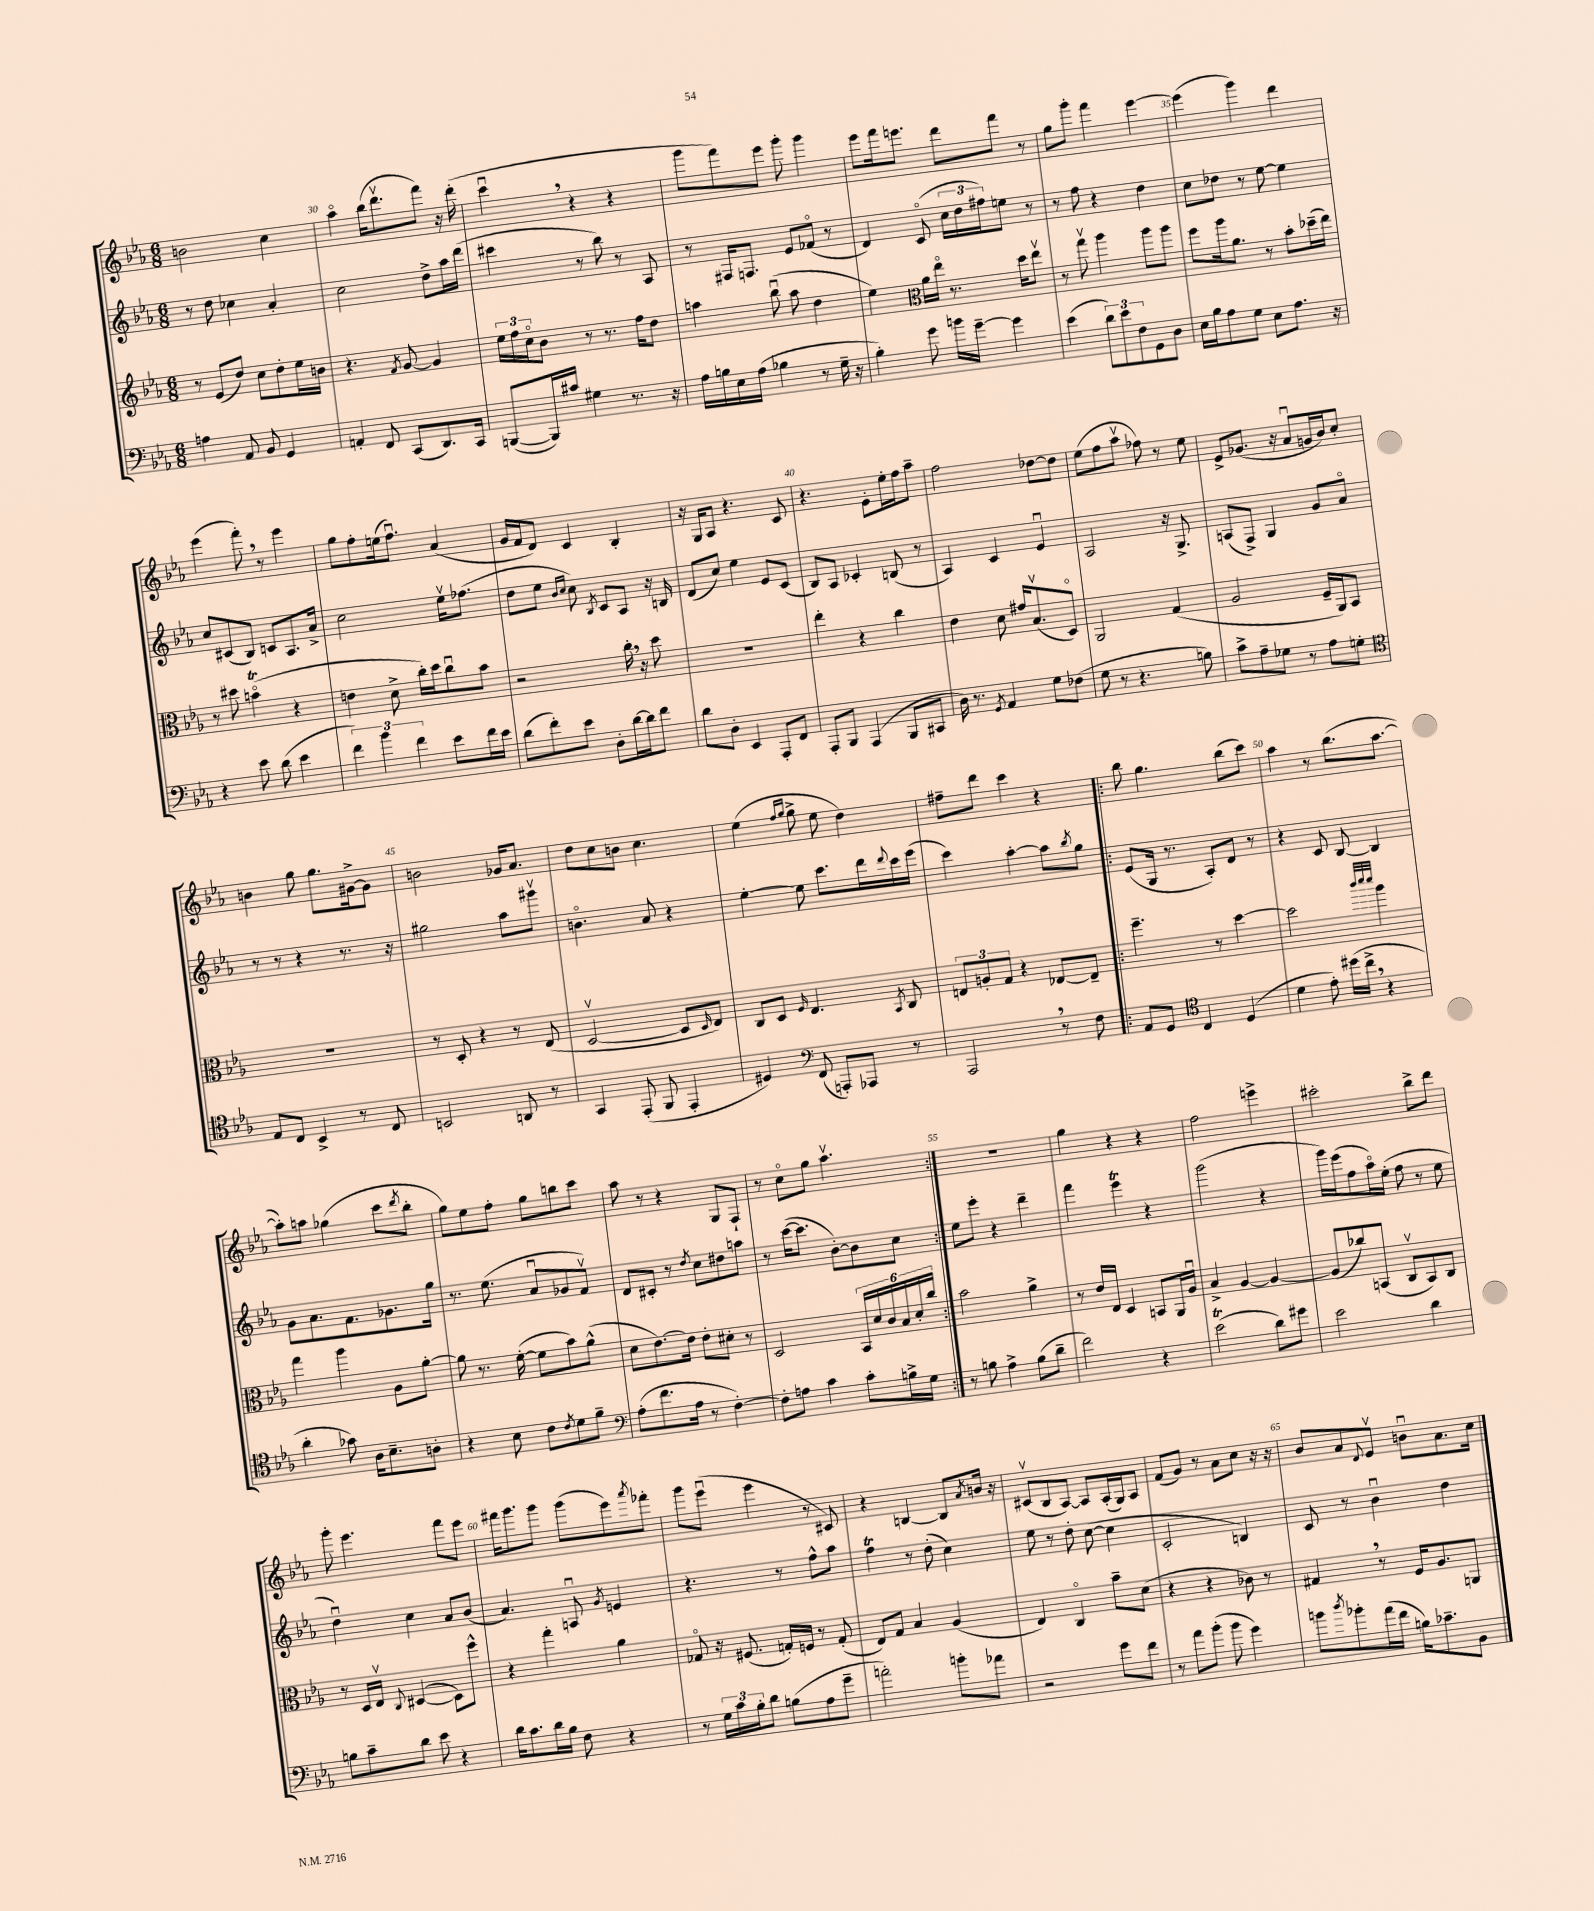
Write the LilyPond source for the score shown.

<<
\new StaffGroup <<
\new Staff = "s0" {
    \clef treble \key ees \major \numericTimeSignature \time 6/8
    b'2 c''4 |
    aes''4\flageolet bes''16( d'''8.\upbow f'''8) r16 d'''16-.( |
    c'''4\downbow \breathe r4 r4 |
    g'''8 f'''8) ees'''8 g'''8-. g'''4 |
    ees'''8 f'''16 e'''8. d'''8 f'''8 r8 |
    g''8 g'''8-. f'''4 ees'''4~ |
    ees'''4( g'''4) d'''4 |
    ees'''4( f'''8-.) \breathe r8 ees'''4 |
    g''8 f''8-. e''16( f''8.\downbow) aes'4( |
    g'16 f'16 d'8) c'4 bes4-. |
    r16 g16 aes8 r4. c'8 |
    r4. ees'8-. ees''16-. f''16 aes''8-- |
    f''2 des''8~ des''8 |
    ees''8( f''8 aes''8\upbow fes''8) r8 ees''8 |
    ees'8-> ges'8.( r16 aes'8\downbow g'16 bes'16) c''8-. |
    b'4 g''8 g''8. gis'16~-> gis'8 |
    b'2 ges'16 aes'8. |
    d''8 c''8 b'8 c''4. |
    ees''4( \grace { f''16 g''16 } g''8-> ees''8 d''4) |
    fis''8-- d'''8 c'''4 r4 |
    \repeat volta 2 { bes''8 g''4. bes''8( c'''8) |
    aes''4 r8 bes''8.( aes''8.~ |
    aes''8-.) a''8 ges''4( c'''8 \acciaccatura { d'''8 } bes''8-. |
    g''8) ees''8 f''8-. g''8 b''8 c'''8 |
    aes''8 r8 r4 g8 f8-! |
    r8 c''8\flageolet g''8 aes''4.\upbow | }
    R2. |
    g''4 r4 r4 |
    f''2 e'''4-> |
    cis'''2-. bes''8-> d'''8 |
    g'''8-. ees'''4. f'''8 ees'''8 |
    fis'''16 g'''8. g'''8 g'''8( ees'''8) \acciaccatura { aes'''8 } fes'''8-. |
    g'''8 ees'''8\downbow( ees'''4 r8 cis'8) |
    r4 b4~ b8 \acciaccatura { aes'8 } b'16 r16 |
    cis'8\upbow( bes8 aes8~) aes8 aes16-.( g16) aes8 |
    f'8( g'8) r8 aes'8 c''8 r16 r16 |
    bes'8 aes'8 \appoggiatura { d'8 } ees'8\upbow b'8\downbow aes'8. c''16 \bar "|." |
}
\new Staff = "s1" {
    \clef treble \key ees \major \numericTimeSignature \time 6/8
    r8 d''8 ces''4 aes'4-. |
    c''2 d''8-> aes''16 d'''16( |
    cis'''4 r8 bes''8) r8 aes8 |
    r8 fis16 f8. ees'8 fes'8\flageolet( r8 |
    d'4) c'8\flageolet( \tuplet 3/2 { c''16 d''16 fis''16) } e''8 r8 |
    r8 f''8 r4 d''4 |
    c''8 des''8 r8 ees''8~ ees''4 |
    c''8 cis'8( bes8) c'8 aes8. aes'16-> |
    c''2 ees''16\upbow fes''8.( |
    d''8 ees''8 \grace { bes'16 c''16 } c''8) \acciaccatura { bes8 } c'8 aes8 r16 b16 |
    d'8( c''8) ees''4 ees'8 c'8( |
    bes8) aes8 ces'4-. b8( r8 |
    aes4) c'4 ees'4\downbow |
    aes2 r16 g8.-> |
    a8( f8->) g4 g'8 aes'8\flageolet |
    r8 r8 r4 r8. r16 |
    gis''2 aes''8 gis'''8\upbow |
    b'4.\flageolet aes'8 r4 |
    ees''4~-. ees''8 c'''8. d'''16 \appoggiatura { d'''8 } c'''16 ees'''16( |
    c'''4) aes''4~-. aes''8 \acciaccatura { bes''8 } g''8 |
    \repeat volta 2 { ees'8( g16 r8. aes8-.) d'8 r8 |
    r4 c'8 bes8~ bes4 |
    g'8 aes'8. f'8. ges'8. g''16 |
    r8. ees''8.( aes'8\downbow ges'8 f'8\upbow) |
    d'8 cis'8-. r8 \acciaccatura { d''8 } c''8 dis''8 a''8 |
    r8 c'''16~( c'''8. bes'8~-.) bes'8 c''8 | }
    ees''8 ees'''8-. r4 d'''4-- |
    f'''4 ees'''4\trill r4 |
    g'''2( r4 |
    g'''16) ees'''16( f''8 aes''16\flageolet) ees''16-.( f''8 r8 ees''8 |
    d''4\downbow) c''4 aes'8 bes'8( |
    aes'4.) a8\downbow \acciaccatura { g'8 } e'4 |
    r4. r8 f''8-^ aes''8 |
    f''4\trill r8 d''8-.( c''4) |
    ees''8 r8 d''8-. c''8~( c''4 |
    c'2-. b4) |
    c'8 r8 bes'4\downbow d''4 \bar "|." |
}
\new Staff = "s2" {
    \clef treble \key ees \major \numericTimeSignature \time 6/8
    r8 ees'8( d''8) c''8 d''8-. ees''16 b'16 |
    r4. \acciaccatura { f'8 } g'8~ g'4 |
    \tuplet 3/2 { ees''16 f''16 c''16\flageolet } bes'8 r8 r8. f''16 d''8 |
    a''4 bes''8\downbow( a''8 d''4 |
    ees''4) \clef alto aes'16 ees''16\flageolet r8. d''16 ees''8\upbow |
    r8 g''8\upbow aes''4 aes''8 aes''8 |
    f''8 aes''16 aes'8. r8 bes'8-. des''16--( ees''16) |
    r8 dis''8 b'4\flageolet\trill( r4 |
    e'4 d'8-> c''16-.) d''16 c''8\downbow bes'8 |
    r2 c''16-. \breathe r16 d''8 |
    R2. |
    ees''4-. r4 c''4 |
    ees'4 d'8 gis'16 bes8.\upbow( d8\flageolet) |
    aes,2 g4( |
    aes2 f16-- aes,16) bes,8 |
    R2. |
    r8 d8-. r4 r8 ees8( |
    d2~\upbow d8 \grace { d16 } ees8) |
    c8 d8 \grace { f16 } ees4. \acciaccatura { bes,8 } c8 |
    \tuplet 3/2 { e8 a8-. g8 } r4 ees8~ ees8-- |
    \repeat volta 2 { f''4.-- r8 d''4~ |
    d''2 \grace { c'''32 d'''32 d'''32 } aes''4 |
    g''4 aes''4 aes8 aes'8~-. |
    aes'8 r8. f'16~-.( f'8 bes'8) aes'8-^( |
    d'8 ees'8.~) ees'16 ees'8-. dis'8-. r8 |
    d2 \tuplet 6/4 { bes,16 d'16 c'16 bes16 d'16-. c''16 } | }
    bes'2 aes'4-> |
    r8 ees'16 ees16 d4 b,8 aes,16 aes16\downbow |
    bes4-> aes4~ aes4~ |
    aes8( ces''8) b,8( c8\upbow b,8) c8 |
    r8 d16 ees16\upbow \appoggiatura { c8 } dis4~( dis8) f''8-^ |
    r4 g''4-. aes'4 |
    ges8\flageolet r16 fis8.( g16-.) f16 r8 g8-.( |
    ees8) g8 bes4 aes4( |
    ees4) c4\flageolet bes'8-- d'8( |
    r4 r4 ces'8) r8 |
    gis4 \breathe r8 f16 aes8. a,8 \bar "|." |
}
\new Staff = "s3" {
    \clef bass \key ees \major \numericTimeSignature \time 6/8
    a4 aes,8 bes,8 g,4 |
    a,4-. f,8 c,8( d,8.) c,16 |
    b,,8~( b,,16) cis'16 gis4 r8. r16 |
    aes16 b16 ees16 aes16( bes4 r8 g16-- r16 |
    bes4-.) g'8 b'16 g'16~-- g'4 |
    ees'4( \tuplet 3/2 { d'8) ees'8 f8 } g,8 d8 |
    ees16 bes16 aes8 g8 ees8 aes8. r16 |
    r4 ees'8 d'8( ees'4 |
    \tuplet 3/2 { f'4) bes'4 f'4 } ees'8 f'16 ees'16 |
    d'8( f'8-.) ees'8 d8-. d'16~ d'16 f'8 |
    d'8 d8-. ees,4 aes,,8-. f,8 |
    aes,,8-. bes,,8 aes,,4( bes,,8 cis,8 |
    d16) r8. \acciaccatura { g,8 } aes,4 g8 fes8( |
    g8 r8 r4. b8) |
    c'8-> aes8-- ges8 r8 aes8 g8-. |
    \clef tenor ees8 c8 bes,4-> r8 c8 |
    b,2 a,8 r8 |
    g,4 ees,8-.( f,8 ees,4-. |
    dis4) \clef bass f,8( a,,8-.) aes,,8 r8 |
    aes,,2 \breathe r8 f8 |
    \repeat volta 2 { aes,8 g,8 \clef tenor c4 d4( |
    d'4 ees'8-.) dis''16( c''16-> \breathe r4 |
    aes'4-. ges'8) aes16 bes8.-- a8-. |
    r4 bes8 c'8 \acciaccatura { c'8 } d'8 f'8-- |
    \clef bass aes8-.( f'8. aes16 r8 f4~-.) |
    f8-. a8 c'4 c'8-. b16-> g16 | }
    r8 b8 aes4-> b8( d'8-- |
    f'2) r4 |
    ees'2\trill( d'8) gis'8 |
    ees'2 d'4 |
    b8 c'8-- d'8 ees'8 r4 |
    d'16 c'8. d'16 bes16 f8 r4 |
    r8 \tuplet 3/2 { g16 c'16 bes16-. } d'8 b8( aes8 g'8-- |
    a'2-.) b'8-. aes'8 |
    r2 g'8 f'8 |
    r8 aes'8 bes'8-.( bes'8 g'4) |
    b'8 \acciaccatura { d''8 } bes'8-. aes'16( f'16 b16) ces'8.-- bes,8 \bar "|." |
}
>>
>>
\layout { \context { \Score currentBarNumber = #29 \override BarNumber.break-visibility = ##(#f #t #t) barNumberVisibility = #(every-nth-bar-number-visible 5) } }
